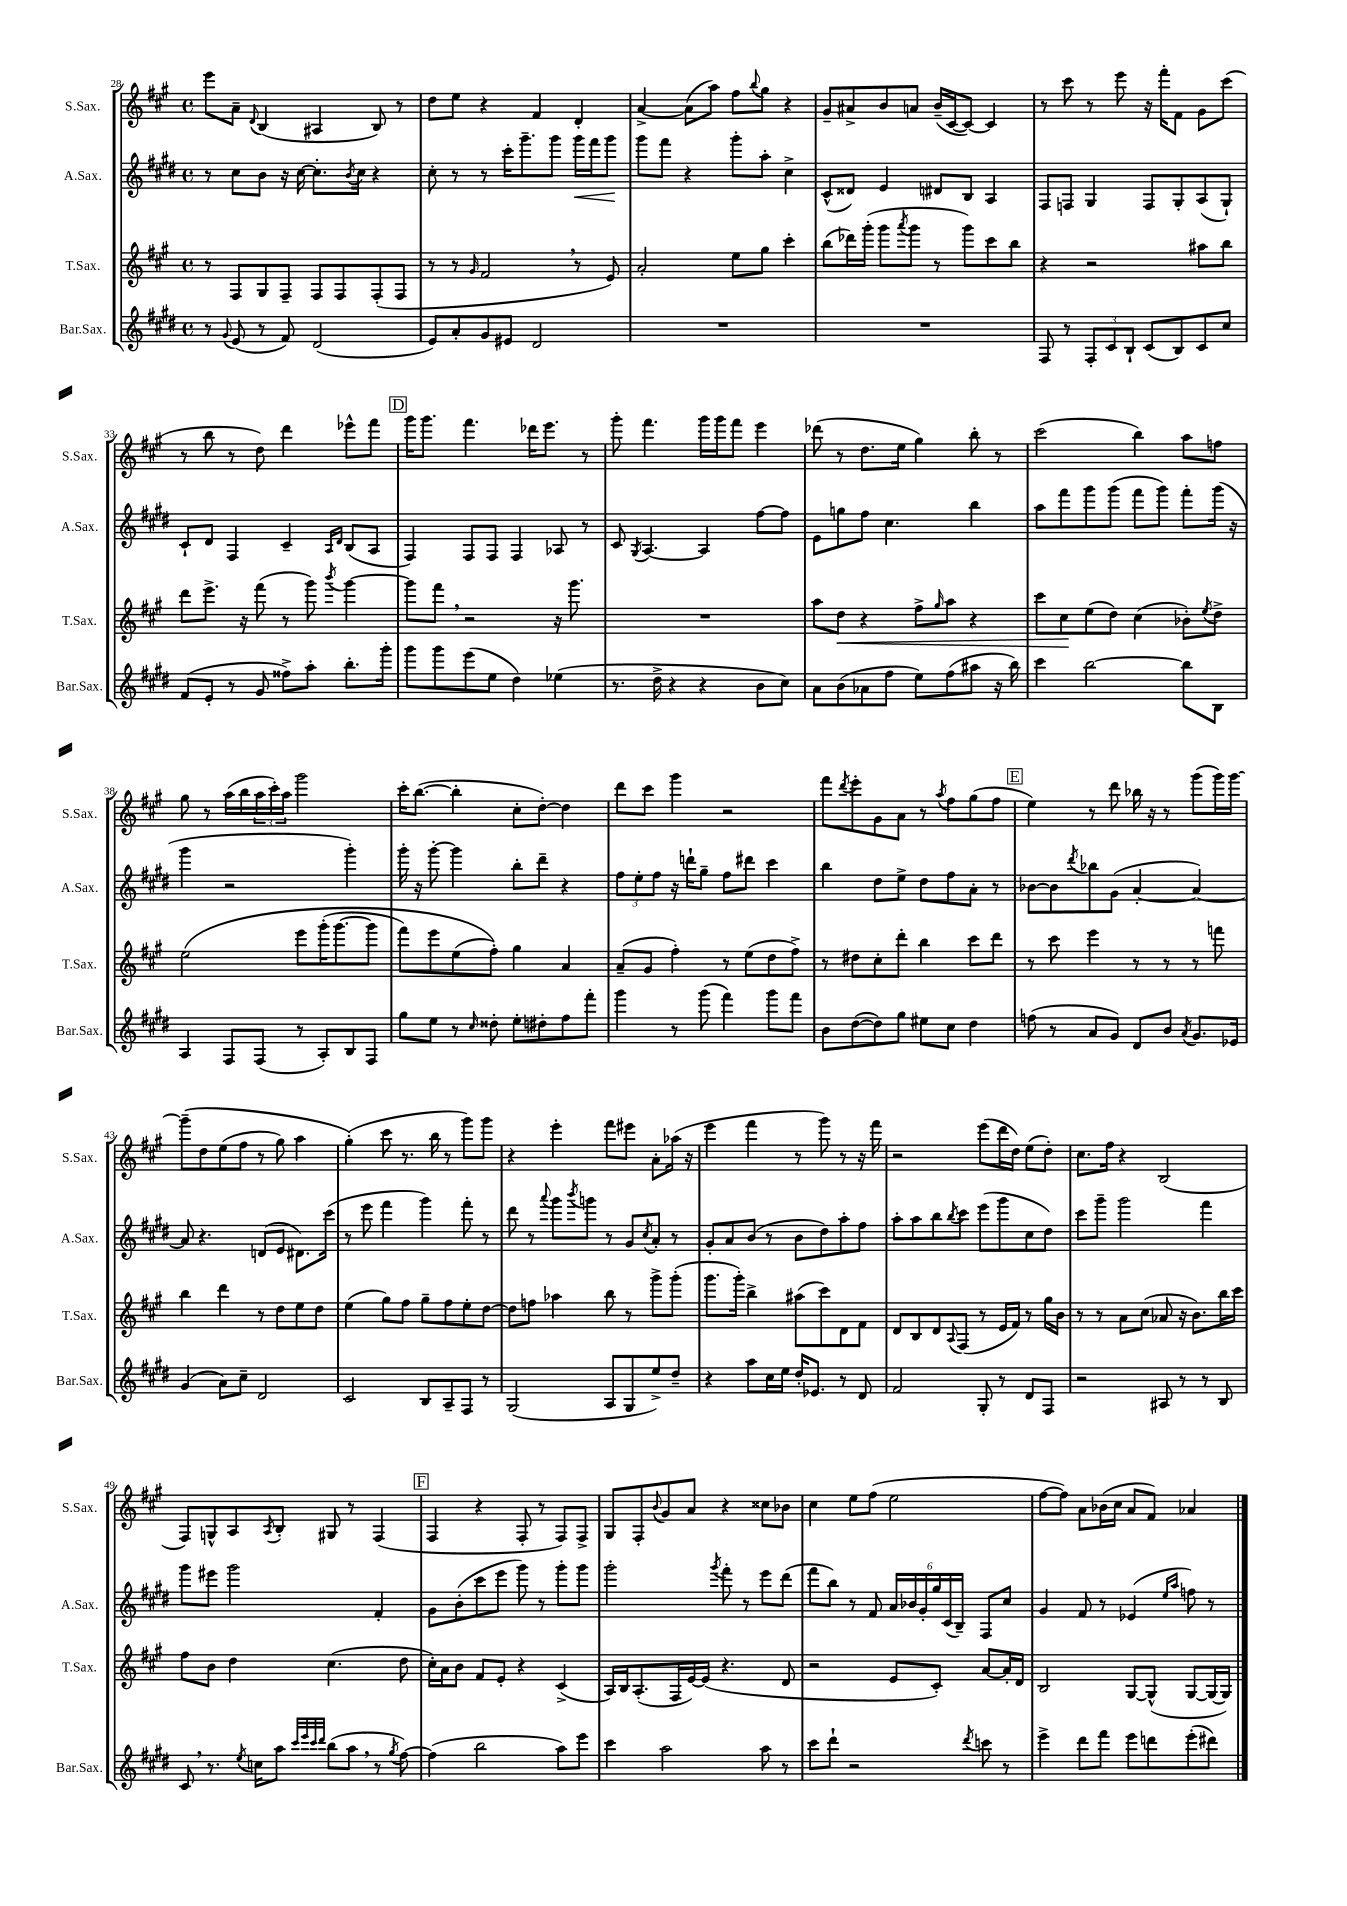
<<
\new StaffGroup <<
\new Staff = "s0" \with { instrumentName = "S.Sax." shortInstrumentName = "S.Sax." } {
    \clef treble \key a \major \defaultTimeSignature \time 4/4
    e'''8 a'8-- \appoggiatura { d'8 } b4( ais4 b8) r8 |
    d''8 e''8 r4 fis'4 d'4-. |
    a'4~-> a'8( a''8) fis''8 \appoggiatura { b''8 } gis''8 r4 |
    gis'8-- ais'8-> b'8 a'8 b'16--( cis'16~ cis'8~) cis'4 |
    r8 cis'''8 r8 e'''8 r16 fis'''16-. fis'8 gis'8 cis'''8( |
    r8 b''8 r8 d''8) d'''4 ees'''8-^ fis'''8 |
    \mark \markup { \box "D" } gis'''16 gis'''8. fis'''4. des'''16 e'''8. r8 |
    gis'''8-. fis'''4. gis'''16 gis'''16 fis'''8 e'''4 |
    des'''8( r8 d''8. e''16 gis''4) b''8-. r8 |
    cis'''2( b''4) a''8 f''8 |
    gis''8 r8 a''16( b''16 \tuplet 3/2 { a''16 cis'''16-.) a''16 } gis'''2 |
    cis'''16-. b''8.~( b''4-. cis''8-. d''8~-.) d''4 |
    d'''8 cis'''8 gis'''4 r2 |
    fis'''8 \acciaccatura { d'''8 } e'''8-. gis'8 a'8 r8 \acciaccatura { a''8 } fis''8 gis''8( fis''8 |
    \mark \markup { \box "E" } e''4) r8 d'''8 bes''16 r16 r8 gis'''8( gis'''16) gis'''16~ |
    gis'''8--\( d''8 e''8( fis''8 r8 gis''8) a''4 |
    gis''4-.(\) cis'''8 r8. b''16 r8 gis'''8) gis'''8 |
    r4 e'''4-. fis'''8 eis'''8 a'8-. aes''16( r16 |
    e'''4 fis'''4 r8 gis'''8) r8 r16 fis'''16 |
    r2 e'''8( d'''16 d''16) e''8( d''8-.) |
    cis''8. fis''16 r4 b2( |
    fis8) g8-^ a8 \acciaccatura { a8 } b8-. gis8 r8 fis4( |
    \mark \markup { \box "F" } fis4 r4 fis8-. r8 fis8) fis8-> |
    gis8 fis8-. \appoggiatura { b'8 } gis'8 a'8 r4 cisis''8 bes'8 |
    cis''4 e''8 fis''8( e''2 |
    fis''8~ fis''8) a'8 bes'16( cis''16 a'8 fis'8) aes'4 \bar "|." |
}
\new Staff = "s1" \with { instrumentName = "A.Sax." shortInstrumentName = "A.Sax." } {
    \clef treble \key e \major \defaultTimeSignature \time 4/4
    r8 cis''8 b'8 r16 cis''16~ cis''8.-. \acciaccatura { b'8 } cis''16 r4 |
    cis''8-. r8 r8 cis'''16-. gis'''8.-- gis'''8 gis'''16\< fis'''16 gis'''8\! |
    gis'''8 fis'''8 r4 gis'''8-. a''8-. cis''4-> |
    cis'8-^( disis'8) e'4 dis'8 b8 a4 |
    fis8 f8 gis4 f8 gis8-. a8( gis8-!) |
    cis'8-! dis'8 fis4 cis'4-- \grace { a16 dis'16 } b8( a8 |
    \mark \markup { \box "D" } fis4) fis8 fis8 fis4 aes8 r8 |
    cis'8 \acciaccatura { gis8 } a4.~ a4 fis''8~ fis''8 |
    e'8 g''8 fis''8 cis''4. b''4 |
    a''8 fis'''8 gis'''8 gis'''8( fis'''8 gis'''8) fis'''8-. gis'''16( r16 |
    gis'''4 r2 gis'''4-.) |
    gis'''16-. r16 gis'''8~-. gis'''4 b''8-. dis'''8-- r4 |
    \tuplet 3/2 { fis''8 e''8-. fis''8 } r16 d'''16-! gis''8-- fis''8 dis'''8 cis'''4 |
    b''4 dis''8 e''8-> dis''8 fis''8 a'8-. r8 |
    \mark \markup { \box "E" } bes'8~ bes'8 \acciaccatura { dis'''8 } bes''8 gis'8( a'4~-. a'4~) |
    a'8 r4. d'8( e'8 dis'8.) cis'''16( |
    r8 e'''8 fis'''4 gis'''4) fis'''8-. r8 |
    dis'''8 r8 \appoggiatura { a'''8 } gis'''8 \acciaccatura { b'''8 } g'''8 r8 gis'8 \acciaccatura { cis''8 } a'8-. r8 |
    gis'8-. a'8 b'8( r8 b'8 dis''8) a''8-. fis''8 |
    a''8-. a''8 b''8 \acciaccatura { b''8 } cis'''8 e'''8( gis'''8 cis''8 dis''8) |
    cis'''8 gis'''8-- gis'''2 fis'''4 |
    gis'''8 eis'''8 gis'''2 fis'4-. |
    \mark \markup { \box "F" } gis'8 b'8-.( cis'''8 e'''8 gis'''8) r8 gis'''8-. gis'''8 |
    gis'''2-. \acciaccatura { gis'''8 } fis'''8-. r8 e'''8 dis'''8( |
    fis'''8 b''8) r8 fis'8 \tuplet 6/4 { a'16 bes'16 gis'16-. gis''16 cis'16( b16--) } fis8 cis''8 |
    gis'4 fis'8 r8 ees'4( \grace { e''16 a''16 } f''8) r8 \bar "|." |
}
\new Staff = "s2" \with { instrumentName = "T.Sax." shortInstrumentName = "T.Sax." } {
    \clef treble \key a \major \defaultTimeSignature \time 4/4
    r8 fis8 gis8 fis8-- fis8 fis8 fis8-.( fis8 |
    r8 r8 \grace { gis'16 } fis'2 \breathe r8 e'8) |
    a'2-. e''8 gis''8 cis'''4-. |
    b''8( des'''16) gis'''16-.( gis'''8 \acciaccatura { a'''8 } gis'''8 r8 gis'''8) cis'''8 b''8 |
    r4 r2 ais''8 b''8 |
    d'''8 e'''8.-> r16 fis'''8( r8 gis'''8) \acciaccatura { b'''8 } gis'''4~ |
    \mark \markup { \box "D" } gis'''8 fis'''8 \breathe r2 r16 gis'''8. |
    R1 |
    a''8 d''8\< r4 fis''8-> \grace { gis''16 } a''8 r4 |
    cis'''8 cis''8\! e''8( d''8) cis''4( bes'8-.) \acciaccatura { e''8 } d''8-> |
    e''2\( e'''8 gis'''16-.( gis'''8.~ gis'''8 |
    fis'''8) e'''8 e''8( fis''8-.)\) gis''4 a'4 |
    a'8--( gis'8 fis''4-.) r8 e''8( d''8 fis''8->) |
    r8 dis''8 cis''8-. d'''8-. b''4 cis'''8 d'''8 |
    \mark \markup { \box "E" } r8 cis'''8 e'''4 r8 r8 r8 f'''8 |
    b''4 d'''4 r8 d''8 e''8 d''8 |
    e''4( gis''8) fis''8 gis''8-- fis''8 e''8-. d''8~ |
    d''8 f''8 aes''4 b''8 r8 gis'''8-> gis'''8-.( |
    gis'''8. gis'''16-.) b''4-> ais''8( cis'''8) d'8 fis'8 |
    d'8 b8 d'8 \appoggiatura { a8 } fis8( r8 e'16 fis'16) r8 gis''16 b'16 |
    r8 r8 a'8 cis''8( aes'8 r16 b'8.) b''16 cis'''16 |
    fis''8 b'8 d''4 cis''4.( d''8 |
    \mark \markup { \box "F" } cis''16-.) a'16 b'8 fis'8 e'8-. r4 cis'4->( |
    a16) b16 a8.-.( fis16 e'16~) e'16( r4. d'8 |
    r2 e'8 cis'8-.) a'8~ a'16-. d'16 |
    b2 gis8~ gis8-^( gis8~ gis16~ gis16) \bar "|." |
}
\new Staff = "s3" \with { instrumentName = "Bar.Sax." shortInstrumentName = "Bar.Sax." } {
    \clef treble \key e \major \defaultTimeSignature \time 4/4
    r8 \appoggiatura { gis'8 } e'8( r8 fis'8) dis'2( |
    e'8) a'8-. gis'8 eis'8 dis'2 |
    R1 |
    R1 |
    fis8 r8 \tuplet 3/2 { fis8-. cis'8 b8-! } cis'8( b8) cis'8 cis''8 |
    fis'8( e'8-. r8 gis'8 fisis''8->) a''8-. b''8.-. gis'''16-. |
    \mark \markup { \box "D" } gis'''8 gis'''8 e'''8( e''8 dis''4) ees''4( |
    r8. dis''16-> r4 r4 b'8 cis''8) |
    a'8 b'8( aes'8 fis''8 e''8) fis''8( ais''8 r16 b''16) |
    cis'''4 b''2~ b''8 b8 |
    a4 fis8 fis8( r8 a8-.) b8 fis8 |
    gis''8 e''8 r8 \grace { cis''16 } disis''8-. e''8-. dis''8-. fis''8 fis'''8-. |
    gis'''4 r8 gis'''8( fis'''4) gis'''8 fis'''8 |
    b'8 dis''8~( dis''8) gis''8 eis''8 cis''8 dis''4 |
    \mark \markup { \box "E" } f''8( r8 a'8 gis'8) dis'8 b'8 \acciaccatura { a'8 } gis'8. ees'16 |
    gis'4( a'8) cis''8-- dis'2 |
    cis'2 b8 a8-- fis8 r8 |
    gis2( a8 gis8 e''8->) dis''8-- |
    r4 a''8 cis''16 e''16 dis''16-. ees'8. r8 dis'8 |
    fis'2 gis8-. r8 dis'8 fis8 |
    r2 ais8 r8 r8 b8 |
    cis'8 \breathe r8. \acciaccatura { e''8 } c''16 a''8 \grace { cis'''32 e'''32 cis'''32 dis'''32 } b''8( a''8 \breathe r8 \acciaccatura { gis''8 } fis''8~) |
    \mark \markup { \box "F" } fis''4( b''2 a''8) e'''8 |
    cis'''4 a''2 a''8 r8 |
    cis'''8 dis'''8-! r2 \acciaccatura { dis'''8 } c'''8 r8 |
    e'''4-> dis'''8 fis'''8 e'''8 d'''8 e'''8-.( dis'''8) \bar "|." |
}
>>
>>
\layout { \context { \Score currentBarNumber = #28 } }
